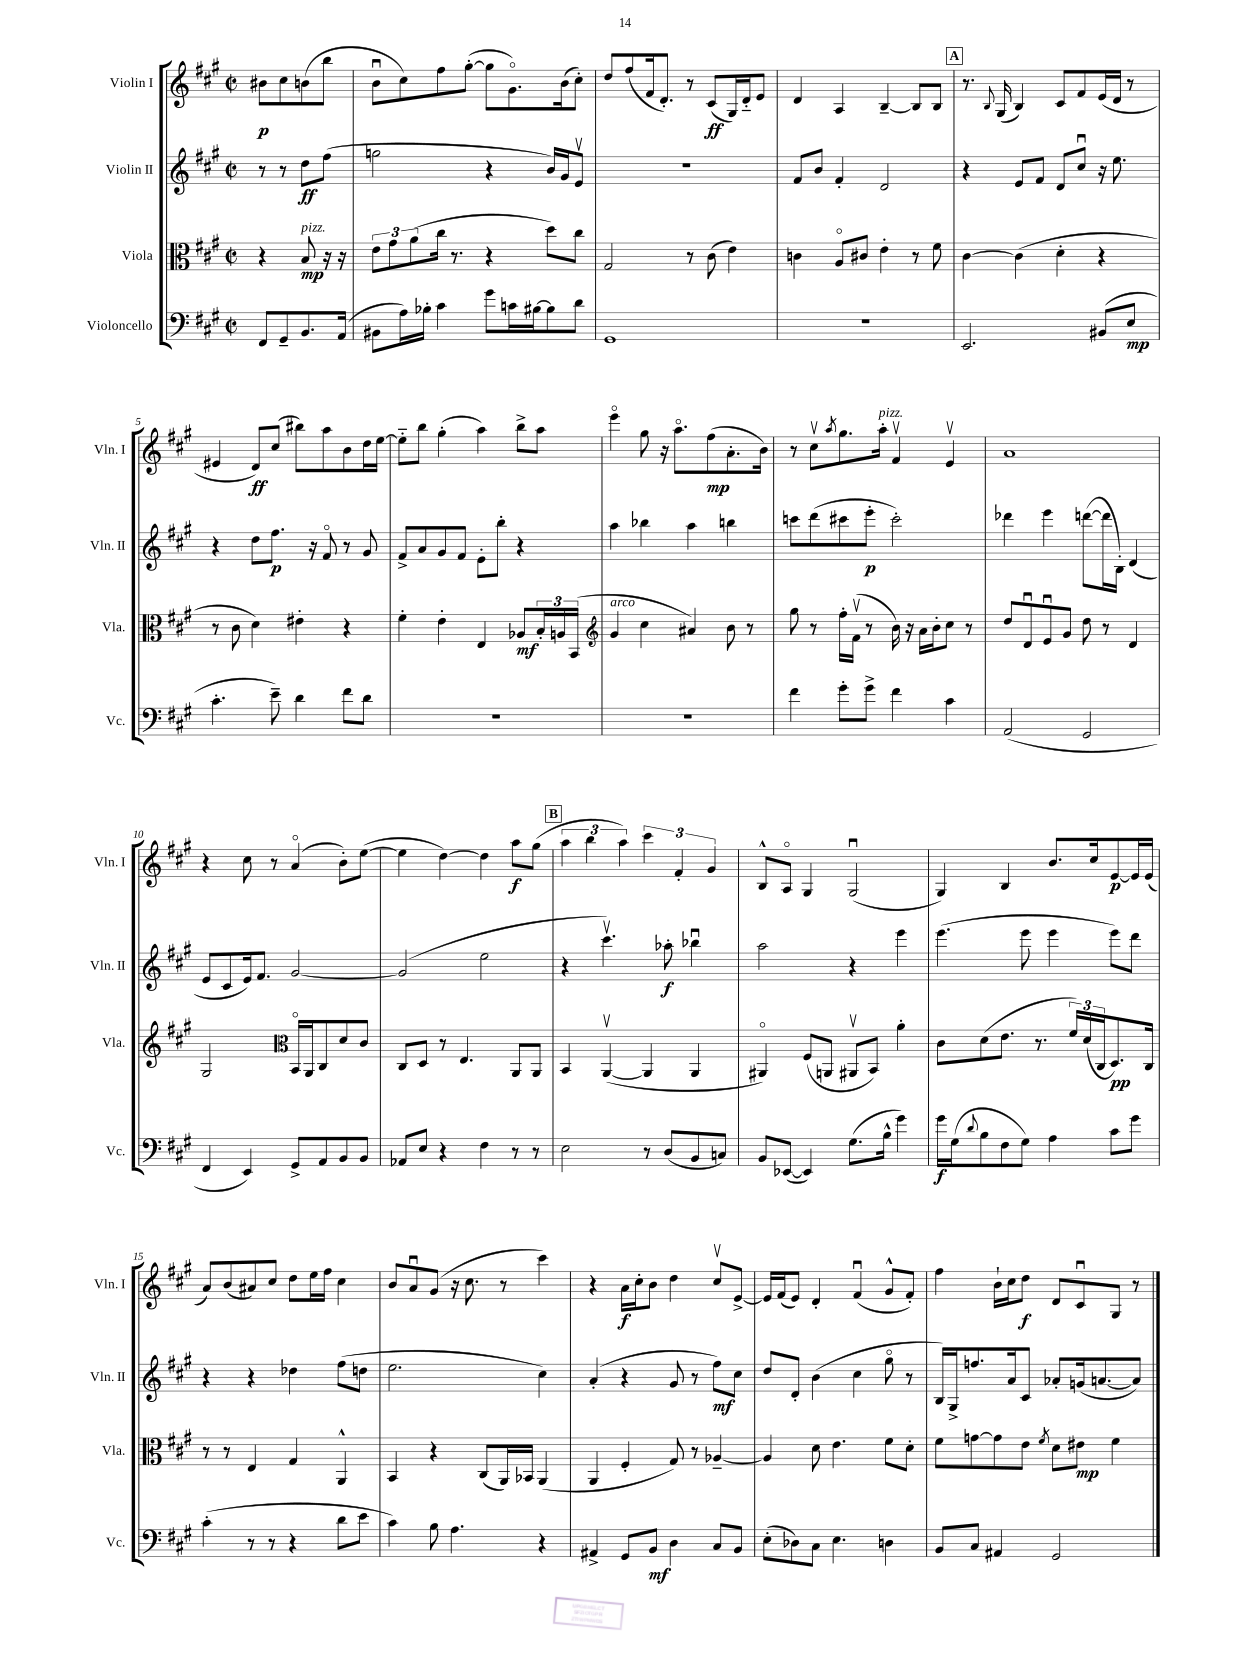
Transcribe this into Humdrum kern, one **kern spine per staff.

**kern	**kern	**kern	**kern
*staff4	*staff3	*staff2	*staff1
*clefF4	*clefC3	*clefG2	*clefG2
*k[f#c#g#]	*k[f#c#g#]	*k[f#c#g#]	*k[f#c#g#]
*M2/2	*M2/2	*M2/2	*M2/2
*met(c|)	*met(c|)	*met(c|)	*met(c|)
8FF#	4r	8r	8b#
8GG#~	.	8r	8cc#
8.BB	8B	8dd	(8b
.	16r	(8ff#	8bb
(16AA	16r	.	.
=	=	=	=
8BB#	12e	2gg	8bu
.	12g#	.	.
16A)	.	.	8cc#)
.	(12a	.	.
16B-'	.	.	.
4c#	16cc#	.	8ff#
.	8.r	.	.
.	.	.	([8gg#'
8g#	4r	4r	8gg#]
16c	.	.	8.g#o)
[16B#	.	.	.
8B#]	8dd)	16b)	.
.	.	16g#	(16b
8d	8cc#	8ev	8cc#')
=	=	=	=
1GG#	2G#	1r	8dd
.	.	.	(8ff#
.	.	.	16f#
.	.	.	8.d')
.	8r	.	8r
.	(8c#	.	(8c#
.	4e)	.	16G#)
.	.	.	16d'~
.	.	.	8e
=	=	=	=
1r	4c	8f#	4d
.	.	8b	.
.	8Ao	4f#'	4A
.	8c#	.	.
.	4e'	2d	[4B~
.	8r	.	8B]
.	8f#	.	8B
=	=	=	=
2.EE	[4c#	4r	8.r
.	.	.	8qqB
.	.	.	(16G#
.	(4c#]	8e	4B)
.	.	8f#	.
.	4d'	8d	8c#
.	.	8cc#u	8f#
(8BB#	4r	16r	(16e
.	.	8.ee	16d
8E	.	.	8r
=	=	=	=
4.c#'	8r	4r	4e#
.	8c#	.	.
.	4d)	8dd	8d)
8e~)	.	8.ff#	(8cc#
4d	4e#'	.	8bb#)
.	.	16r	.
.	.	8f#o	8aa
8f#	4r	8r	8b
8d	.	8g#	16dd
.	.	.	[16ee
=	=	=	=
1r	4f#'	8f#^	8ee'~]
.	.	8a	8bb
.	4e'	8g#	(4gg#'
.	.	8f#	.
.	4E	8e'	4aa)
.	.	8bb'	.
.	8A-	4r	8bb^
.	24B'	.	8aa
.	24A	.	.
.	(24BB	.	.
=	=	=	=
*	*clefG2	*	*
1r	4g#	4aa	4eeeo
.	4cc#	4bb-	8gg#
.	.	.	16r
.	.	.	8.aao
.	4a#)	4aa	.
.	.	.	(8ff#
.	8b	4bb	8.a'
.	8r	.	.
.	.	.	16b)
=	=	=	=
4f#	8gg#	8ccc	8r
.	8r	(8ddd	8cc#v
.	.	.	8qaa
8g#'	16ff#'	8ccc#	8.gg#
.	(16f#v	.	.
8g#^	8r	8eee'	.
.	.	.	16aa'
4f#	16b)	2ccc#')	4f#v
.	16r	.	.
.	16a	.	.
.	16b'	.	.
4c#	8cc#	.	4ev
.	8r	.	.
=	=	=	=
(2AA	8dd	4ddd-	1a
.	8du	.	.
.	8eu	4eee	.
.	8g#	.	.
2GG#	8dd	([8ddd	.
.	8r	16ddd]	.
.	.	16B')	.
.	4d	(4d	.
=	=	=	=
4FF#	2G#	8e	4r
.	.	8c#	.
4EE)	.	16e)	8cc#
.	.	8.f#	.
.	.	.	8r
*	*clefC3	*	*
8GG#^	16BBo	[2g#	(4ao
.	16AA	.	.
8AA	8C#	.	.
8BB	8d	.	8b')
8BB	8c#	.	([8ee
=	=	=	=
8AA-	8C#	(2g#]	4ee]
8E	8D	.	.
4r	8r	.	[4dd)
.	4.E	.	.
4F#	.	2ee	4dd]
8r	8AA	.	8aa
8r	8AA	.	(8gg#
=	=	=	=
2E	4BB	4r	6aa
.	.	.	6bb
.	([4AAv	4.ccc#v)	.
.	.	.	6aa)
8r	4AA]	.	6ccc#
(8D	.	8aa-'	.
.	.	.	6f#'
8BB	4AA	4bb-u	.
.	.	.	6g#
8C)	.	.	.
=	=	=	=
8BB	4AA#o)	2aa	8B^^
([8EE-	.	.	8Ao
4EE-])	(8F#	.	4G#
.	8AA	.	.
(8.G#	8AA#v	4r	(2G#u
.	8BB)	.	.
16B^^	.	.	.
4g#)	4a'	4eee	.
=	=	=	=
16g#	8c#	(4.eee	4G#)
(16G#	.	.	.
8qqd	.	.	.
8B	(8d	.	.
8F#	8.e	.	4B
8G#)	.	8eee	.
.	8.r	.	.
4A	.	4eee	8.b
.	24f#)	.	.
.	(24d	.	.
.	.	.	16cc#
.	24C#	.	.
8c#	8.D)	8eee)	[8e
8g#	.	8ddd	16e]
.	16C#	.	(16e
=	=	=	=
(4c#'	8r	4r	8a)
.	8r	.	(8b
8r	4E	4r	8a#)
8r	.	.	8cc#
4r	4G#	4dd-	8dd
.	.	.	16ee
.	.	.	16ff#
8d	4AA^^	(8ff#	4cc#
8e	.	8dd	.
=	=	=	=
4c#)	4BB	2.ee	8b
.	.	.	8au
8B	4r	.	(8g#
4.A	.	.	16r
.	.	.	8.cc#
.	(8C#	.	.
.	16AA)	.	8r
.	16BB-	.	.
4r	(4AA	4cc#)	4ccc#)
=	=	=	=
4AA#^	4AA	(4a'	4r
8GG#	4F#'	4r	16a
.	.	.	16cc#'
8BB	.	.	8b
4D	8G#)	8g#	4dd
.	8r	8r	.
8C#	[4A-~	8ff#)	8cc#v
8BB	.	8cc#	[8e^
=	=	=	=
(8E'	4A-]	8dd	16e]
.	.	.	(16f#
8D-)	.	8d'	8e)
8C#	8d	(4b	4d'
4.E	4.e	.	.
.	.	4cc#	(4f#u
4D	8f#	8gg#o	8g#^^
.	8d'	8r	8f#')
=	=	=	=
8BB	8f#	16B)	4ff#
.	.	16G#^	.
8C#	[8g	8.ff	.
4AA#	8g]	.	16b`
.	.	16a	16cc#
.	8e	8c#	8dd
.	8qf#	.	.
2GG#	8d	8a-'	8d
.	8e#	(16g	8c#u
.	.	[8.a	.
.	4f#	.	8G#
.	.	8a])	8r
==	==	==	==
*-	*-	*-	*-
